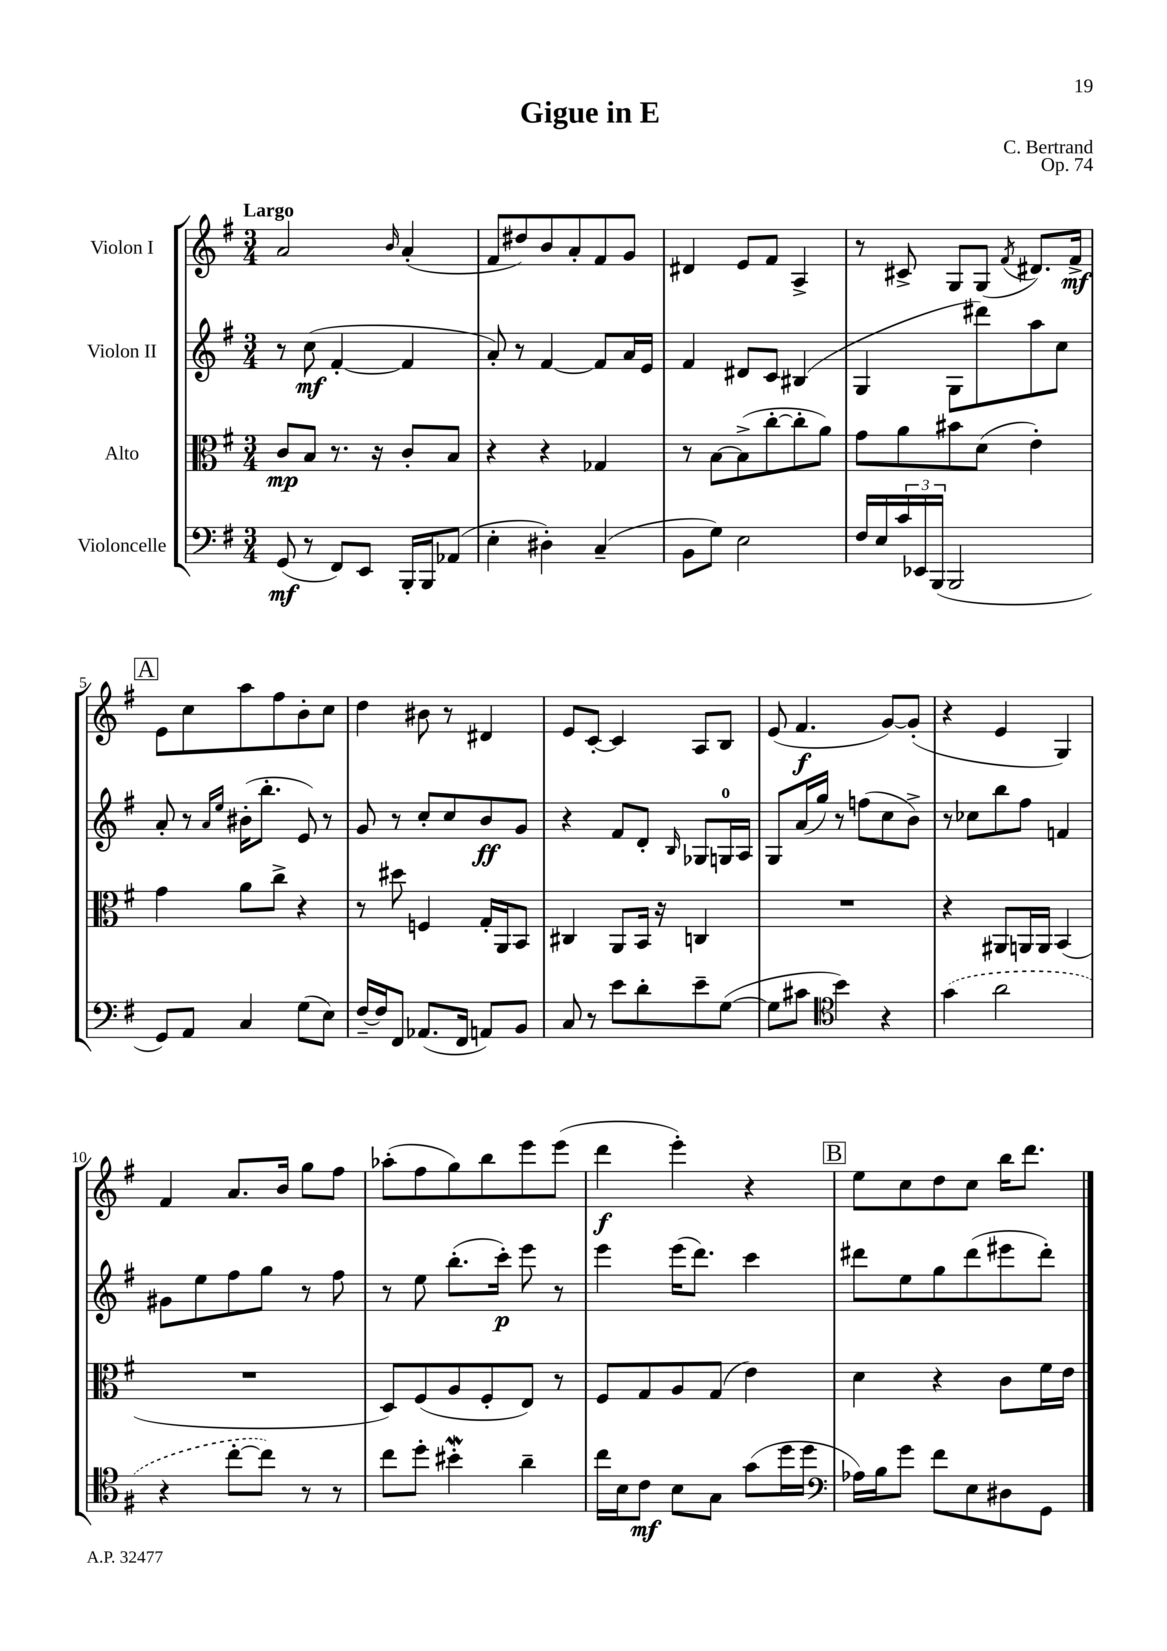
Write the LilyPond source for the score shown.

\header { title = "Gigue in E" composer = "C. Bertrand" opus = "Op. 74" }
<<
\new StaffGroup <<
\new Staff = "s0" \with { instrumentName = "Violon I" } {
    \clef treble \key g \major \numericTimeSignature \time 3/4 \tempo "Largo"
    a'2 \grace { b'16 } a'4-.( |
    fis'8 dis''8) b'8 a'8-. fis'8 g'8 |
    dis'4 e'8 fis'8 a4-> |
    r8 cis'8-> g8 g8( \acciaccatura { fis'8 } dis'8.) fis'16->\mf |
    \mark \markup { \box "A" } e'8 c''8 a''8 fis''8 b'8-. c''8 |
    d''4 bis'8 r8 dis'4 |
    e'8 c'8~-. c'4 a8 b8 |
    e'8( fis'4.\f g'8~) g'8-.( |
    r4 e'4 g4) |
    fis'4 a'8. b'16 g''8 fis''8 |
    aes''8-.( fis''8 g''8) b''8 e'''8 e'''8( |
    d'''4\f e'''4-.) r4 |
    \mark \markup { \box "B" } e''8 c''8 d''8 c''8 b''16 d'''8. \bar "|." |
}
\new Staff = "s1" \with { instrumentName = "Violon II" } {
    \clef treble \key g \major \numericTimeSignature \time 3/4
    r8 c''8\mf( fis'4~-. fis'4 |
    a'8-.) r8 fis'4~ fis'8 a'16 e'16 |
    fis'4 dis'8 c'8 bis4( |
    g4 g8 dis'''8) a''8 c''8 |
    \mark \markup { \box "A" } a'8-. r8 \grace { a'16 e''16 } bis'16-.( b''8.-. e'8) r8 |
    g'8 r8 c''8-. c''8 b'8\ff g'8 |
    r4 fis'8 d'8-. \grace { b16 } ges8 g16-0 a16 |
    g8 a'16( g''16) r8 f''8( c''8 b'8->) |
    r8 ces''8 b''8 fis''8 f'4 |
    gis'8 e''8 fis''8 g''8 r8 fis''8 |
    r8 e''8 b''8.-.( c'''16-.\p) e'''8 r8 |
    e'''4 e'''16( d'''8.) c'''4 |
    \mark \markup { \box "B" } dis'''8 e''8 g''8 dis'''8( eis'''8 dis'''8-.) \bar "|." |
}
\new Staff = "s2" \with { instrumentName = "Alto" } {
    \clef alto \key g \major \numericTimeSignature \time 3/4
    c'8\mp b8 r8. r16 c'8-. b8 |
    r4 r4 ges4 |
    r8 b8~ b8->( c''8~-. c''8-. a'8) |
    g'8 a'8 bis'8 d'8( e'4-.) |
    \mark \markup { \box "A" } g'4 a'8 c''8-> r4 |
    r8 dis''8 f4 g16-. a,16 b,8 |
    cis4 a,8 b,16 r16 c4 |
    R2. |
    r4 ais,8 a,16 a,16 b,4( |
    R2. |
    d8) fis8( a8 fis8-. e8) r8 |
    fis8 g8 a8 g8( e'4) |
    \mark \markup { \box "B" } d'4 r4 c'8 fis'16 e'16 \bar "|." |
}
\new Staff = "s3" \with { instrumentName = "Violoncelle" } {
    \clef bass \key g \major \numericTimeSignature \time 3/4
    g,8\mf( r8 fis,8) e,8 b,,16-. b,,16 aes,8( |
    e4-. dis4-.) c4--( |
    b,8 g8) e2 |
    fis16 e16 \tuplet 3/2 { c'16 ees,16 b,,16( } b,,2 |
    \mark \markup { \box "A" } g,8) a,8 c4 g8( e8) |
    fis16~-- fis16 fis,8 aes,8.( fis,16 a,8) b,8 |
    c8 r8 e'8 d'8-. e'8-- g8~( |
    g8 cis'8 \clef tenor b'4) r4 |
    \once \slurDashed g'4( a'2 |
    r4 c''8~-. c''8) r8 r8 |
    c''8 d''8-. bis'4-.\mordent a'4-- |
    c''16 b16 c'8\mf b8 g8 g'8( d''16 d''16 |
    \mark \markup { \box "B" } \clef bass aes16) b16 g'8 fis'8 e8 dis8 g,8 \bar "|." |
}
>>
>>
